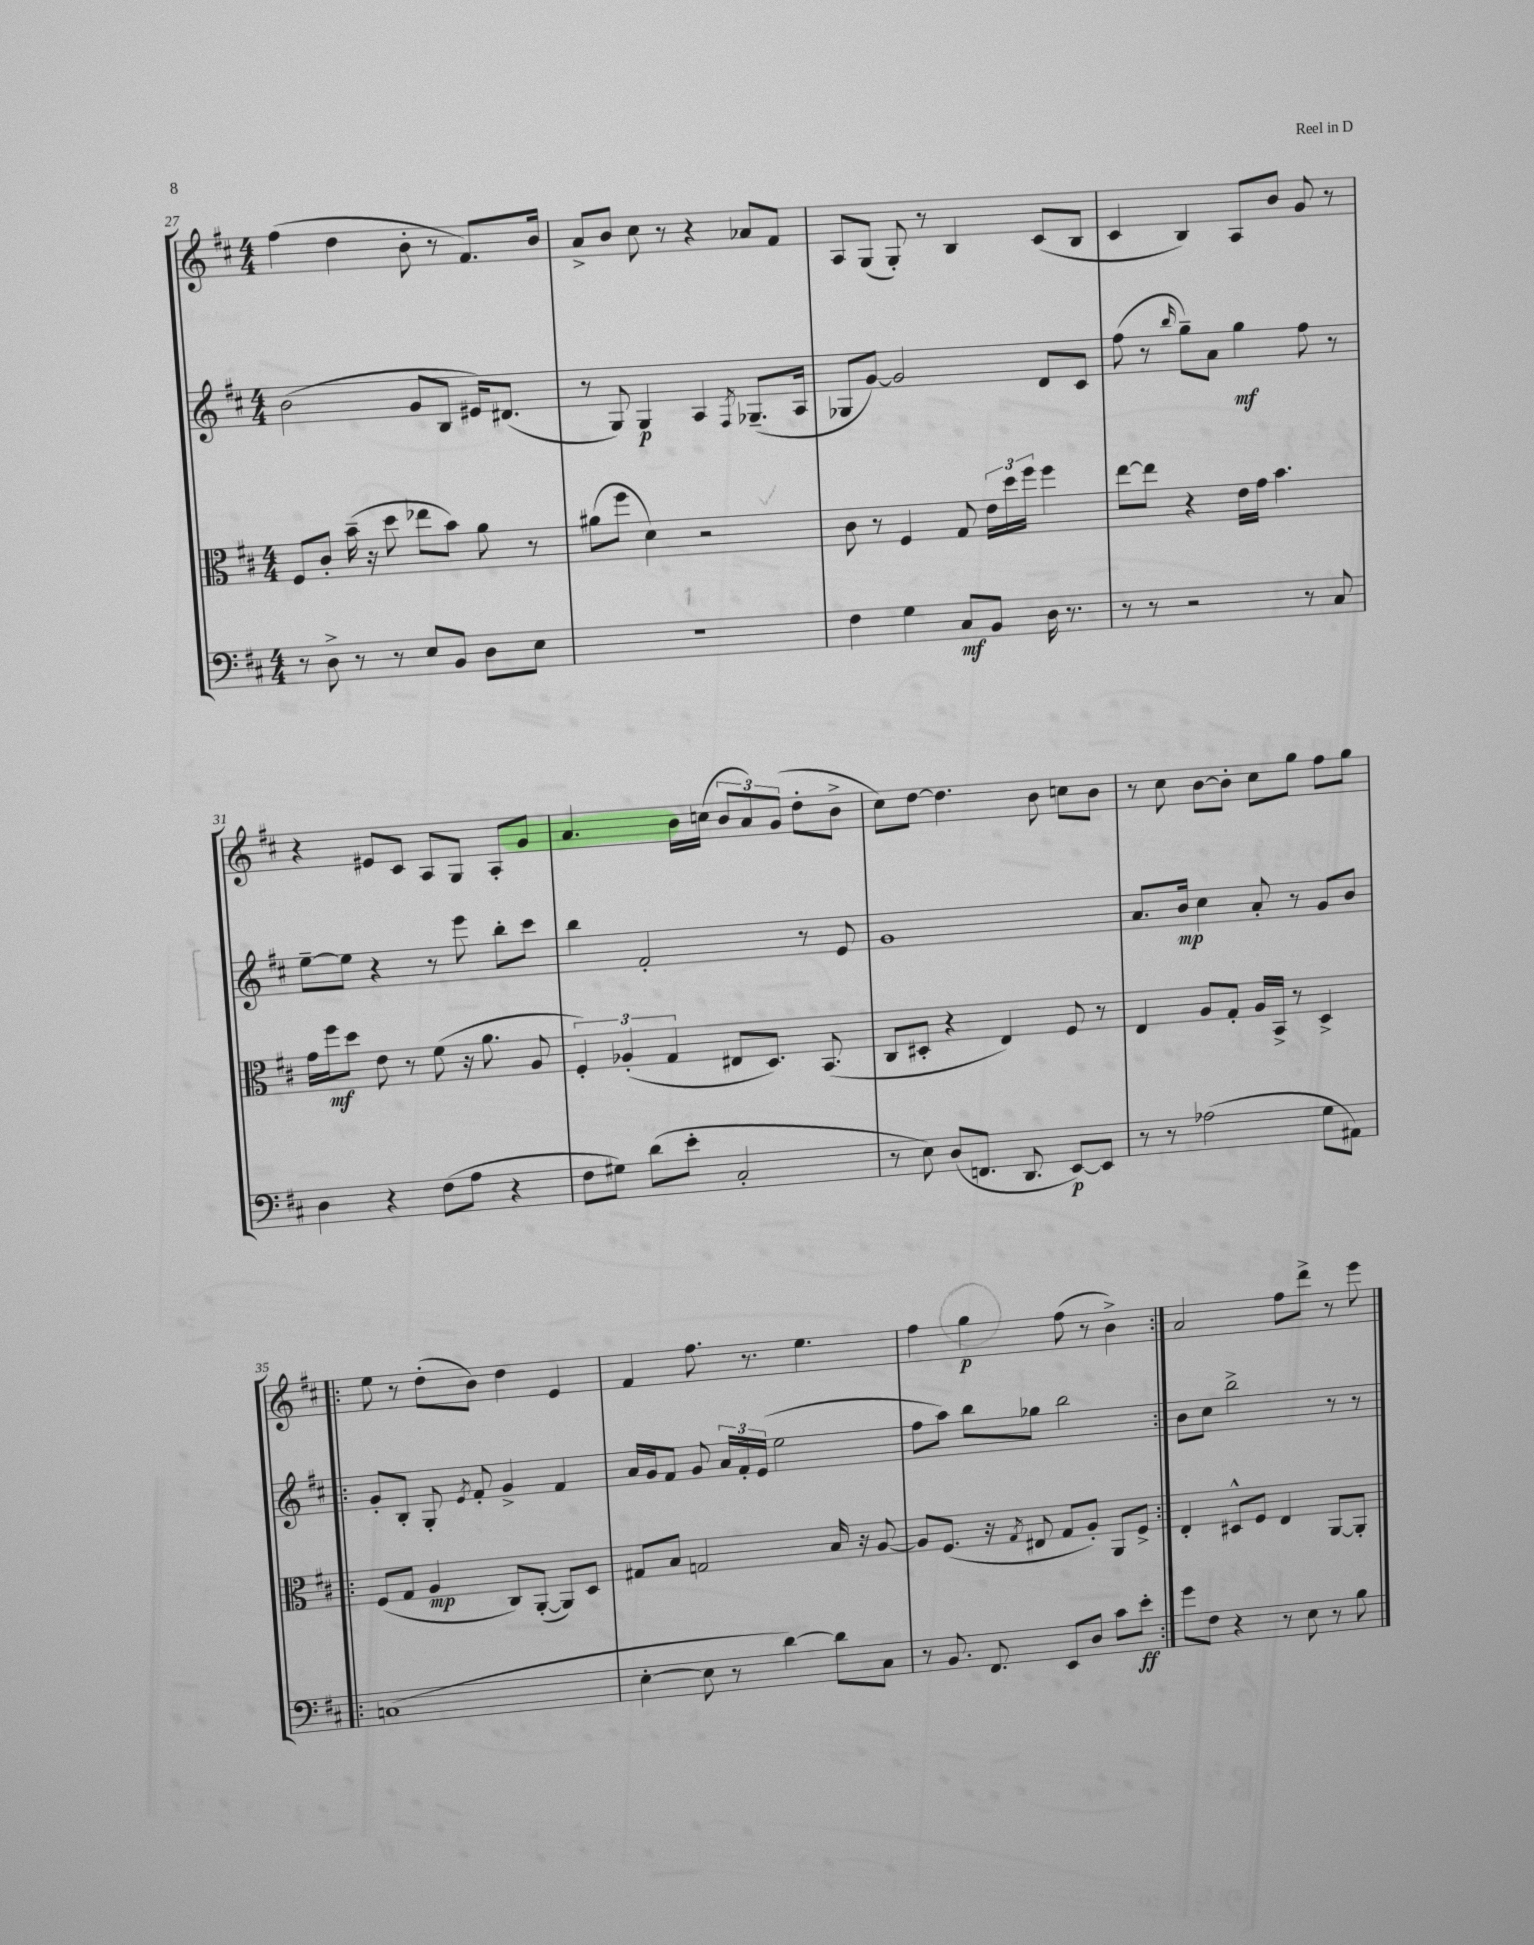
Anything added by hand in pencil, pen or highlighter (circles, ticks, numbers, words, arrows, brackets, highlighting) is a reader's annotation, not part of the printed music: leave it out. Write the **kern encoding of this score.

**kern	**kern	**kern	**kern
*staff4	*staff3	*staff2	*staff1
*clefF4	*clefC3	*clefG2	*clefG2
*k[f#c#]	*k[f#c#]	*k[f#c#]	*k[f#c#]
*M4/4	*M4/4	*M4/4	*M4/4
8r	8F#	(2b	(4ff#
8D^	8c#'	.	.
8r	(16b~	.	4dd
.	16r	.	.
8r	8dd	.	.
8E	8ee-	8g	8b'
8BB	8b)	8B	8r
8D	8a	16e#)	8.f#)
.	.	(8.d#	.
8E	8r	.	.
.	.	.	16b
=	=	=	=
1r	(8a#	8r	8a^
.	8ff#	8G)	8b
.	4d)	4G	8cc#
.	.	.	8r
.	2r	4A	4r
.	.	8qF#	.
.	.	(8.G-~	8a-
.	.	.	8f#
.	.	16A	.
=	=	=	=
4F#	8c#	8G-	8A
.	8r	[8g)	(8G
4G	4F#	2g]	8G')
.	.	.	8r
8C#	8G	.	4B
8BB	24e	.	.
.	24dd	.	.
.	24ff#	.	.
16D	4ff#	8d	(8c#
8.r	.	.	.
.	.	8c#	8B
=	=	=	=
8r	[8ee	(8ff#	4c#
8r	8ee]	8r	.
.	.	16qqbb	.
2r	4r	8gg~)	4B)
.	.	8a	.
.	16e	4gg	8A
.	16g	.	.
.	4.b	.	8b
8r	.	8ff#	8g
8C#	.	8r	8r
=	=	=	=
4D	16g	[8ee~	4r
.	16ff#	.	.
.	8dd	8ee]	.
4r	8e	4r	8e#
.	8r	.	8c#
(8F#	(8f#	8r	8A
8A	16r	8eee	8G
.	8.a	.	.
4r	.	8bb'	8A'
.	8A	8ccc#	8g
=	=	=	=
8F#	6F#')	4bb	4.a
8G#)	.	.	.
.	(6A-'	.	.
(8d	.	2f#'	.
.	6G	.	.
8e'	.	.	16b
.	.	.	(16cc
2C#'	8E#	.	12b
.	.	.	12a)
.	8.D)	.	.
.	.	.	(12g
.	.	8r	8dd'
.	(8.BB	.	.
.	.	8e	8b^
=	=	=	=
8r	8C#	1g	8cc#)
8E)	8D#'	.	[8dd
(8D	4r	.	4.dd]
8.FF	.	.	.
.	4E)	.	.
8.DD	.	.	.
.	.	.	8b
[8EE)	8F#	.	8cc
8EE]	8r	.	8b
=	=	=	=
8r	4E	8.a	8r
8r	.	.	8cc#
.	.	16b	.
(2A-	8A	4cc#	[8b
.	8G'	.	8b']
.	16A	8a'	8cc#
.	16BB^	.	.
.	8r	8r	8gg
8G	4D^	8g	8ff#
8AA#)	.	8b	8gg
=!|:	=!|:	=!|:	=!|:
(1C	(8F#	8g'	8ee
.	8G	8B'	8r
.	4A	8G'	(8dd'
.	.	8qe	.
.	.	8f#'	8b)
.	8C#)	4g^	4dd
.	([8AA'	.	.
.	8AA])	4f#	4e
.	8D	.	.
=	=	=	=
[4E'	8G#	16a	4f#
.	.	16g	.
.	8B	8f#	.
8E]	2G	8g	8.ff#
8r	.	24a	.
.	.	24f#'	.
.	.	.	8.r
.	.	(24e	.
[4d)	.	2ee	.
.	.	.	4.ee
8d]	16B	.	.
.	16r	.	.
8C#	[8A	.	.
=	=	=	=
8r	8A]	8ff#	4ff#
8.BB	(8.F#	8aa)	.
.	.	8bb	4gg
8.FF#	16r	.	.
.	8qG	.	.
.	8E#	8gg-	.
8EE	8G	2bb	(8ff#
8D	8A')	.	8r
8c#	8AA	.	4b^)
8e'	8F#^	.	.
=:|!	=:|!	=:|!	=:|!
8g	4E'	8b	2a
8F#	.	8cc#	.
4r	8D#^^	2bb^	.
.	8F#	.	.
8r	4E	.	8ff#
8E	.	.	8ddd^
8r	[8AA	8r	8r
8B	8AA']	8r	8eee
==	==	==	==
*-	*-	*-	*-
